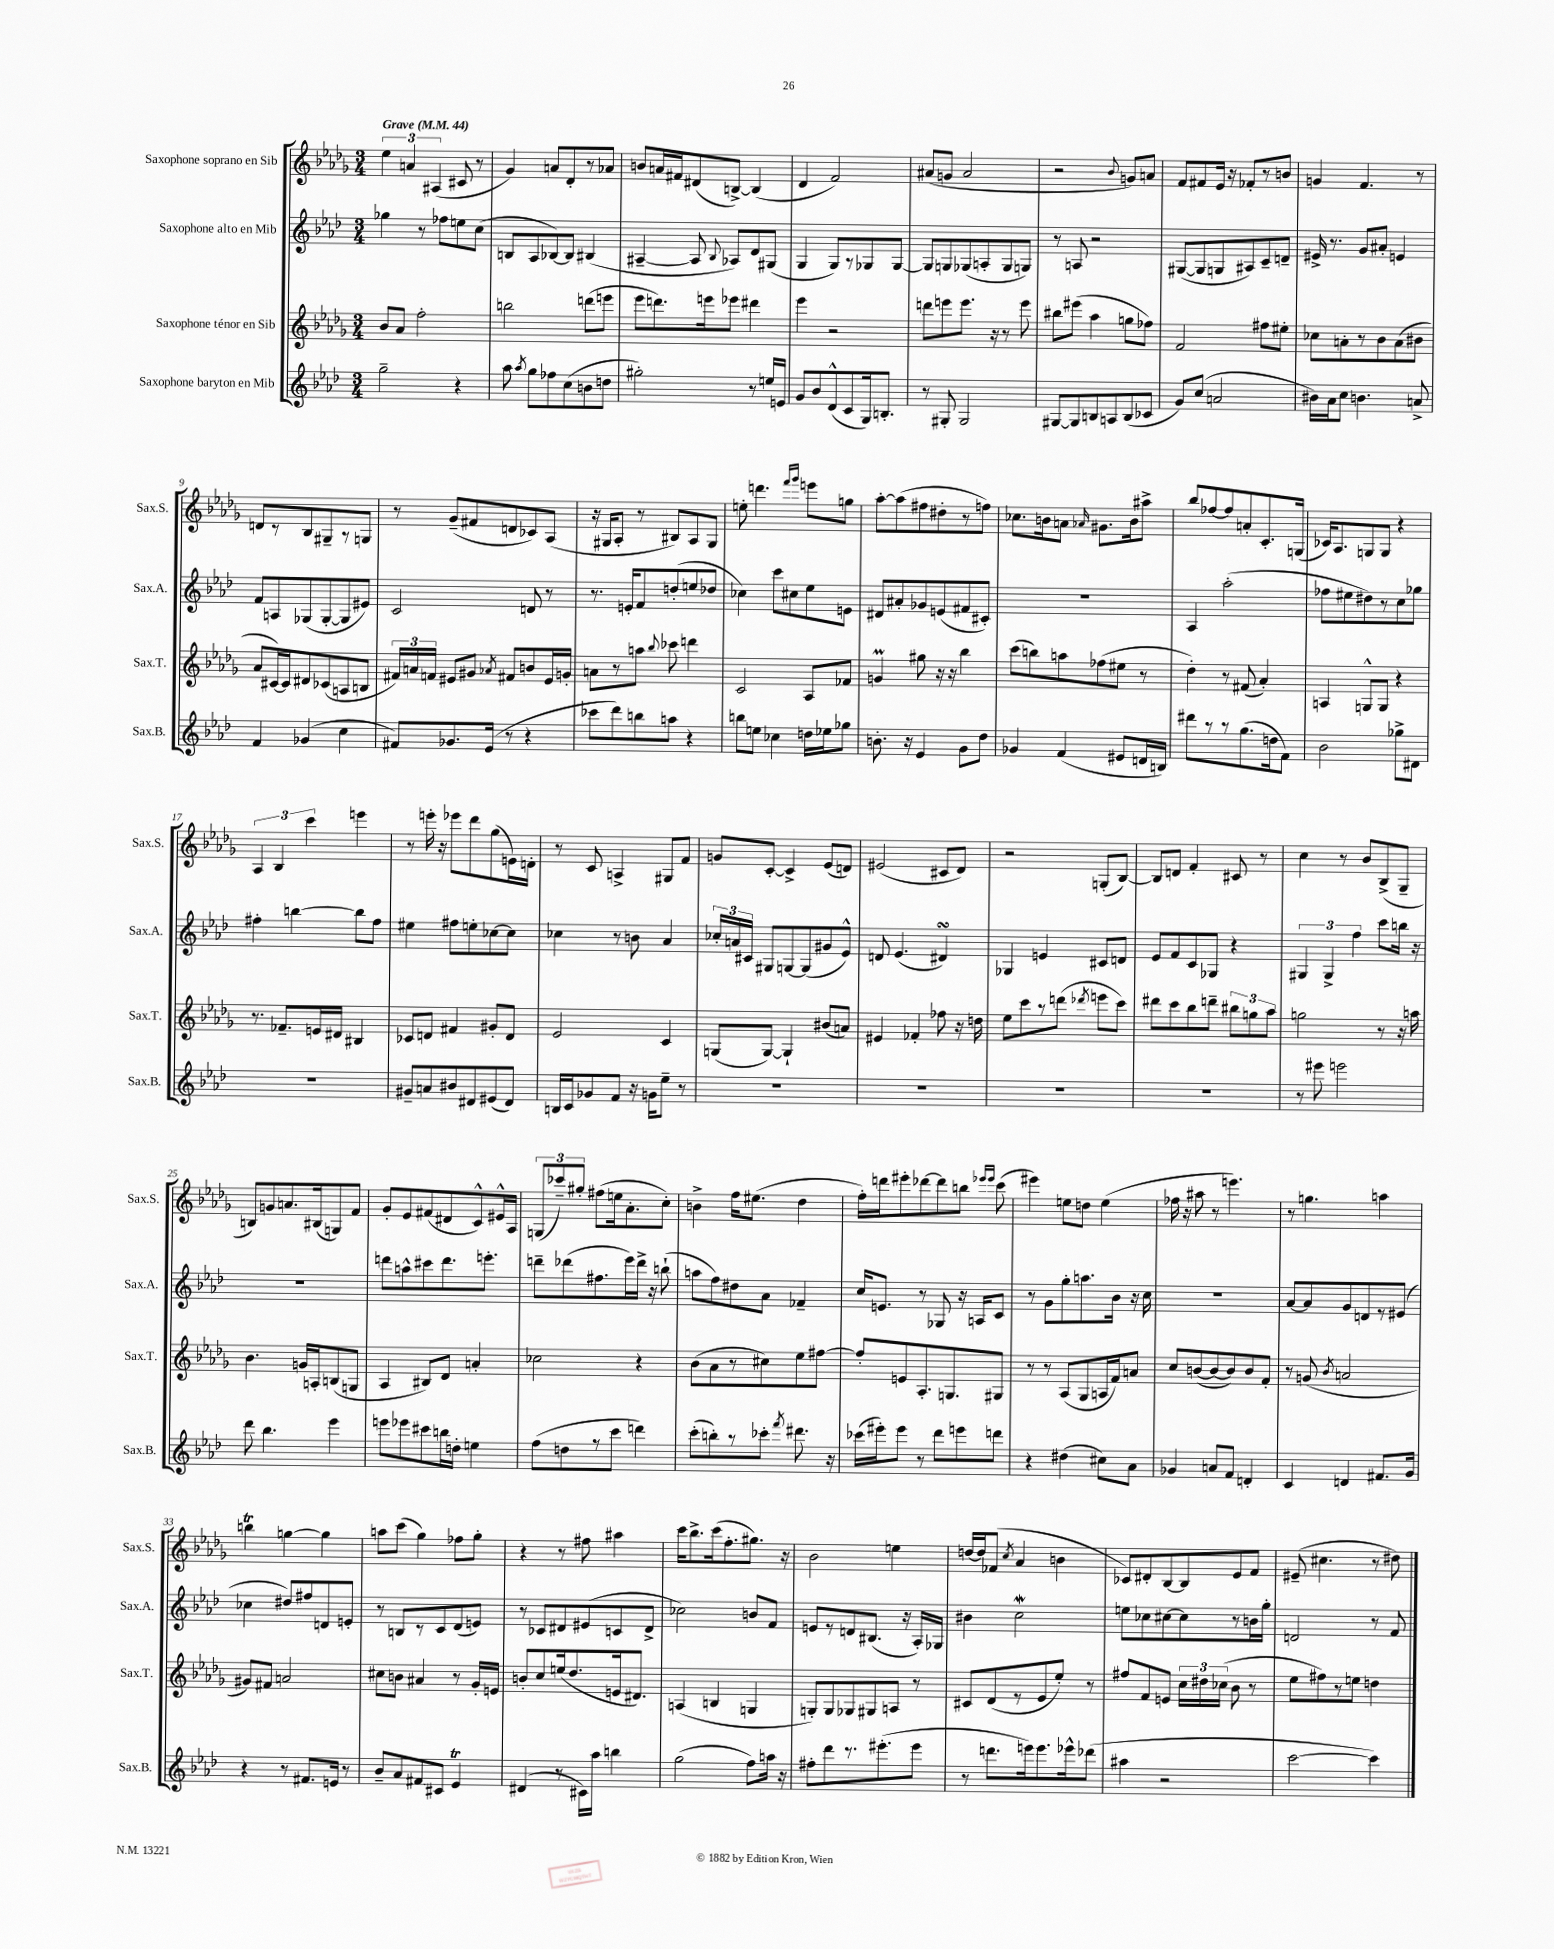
<<
\new StaffGroup <<
\new Staff = "s0" \with { instrumentName = "Saxophone soprano en Sib" shortInstrumentName = "Sax.S." } {
    \clef treble \key des \major \numericTimeSignature \time 3/4 \tempo "Grave" 4 = 44
    \autoBeamOff \tuplet 3/2 { ees''4 a'4 ais4( } cis'8 r8 |
    ges'4) a'8[ des'8-. r8 aes'8] |
    b'8[ a'16 fis'16 dis'8( b8]~->) b4( |
    des'4 f'2) |
    ais'8[( g'8] ais'2 |
    r2 \appoggiatura { bes'8 } g'8[) a'8] |
    f'8[ fis'8 ees'16] r16 fes'8[-. r8 b'8] |
    g'4 f'4. r8 |
    d'8[ r8 bes8 gis8-- r8 g8] |
    r8 ges'8[--( fis'8 d'8 ces'8) aes8]( |
    r16 gis16[ aes8]-. r8 bis8[) aes8 gis8] |
    e''8-. d'''4. \grace { f'''16[ ges'''16] } e'''8[ g''8] |
    aes''8[~-. aes''8( fis''8 dis''8-. r8 f''8]) |
    ces''8.[ b'16 a'8] \grace { aes'16 } gis'8.[ b'16 ais''8]-> |
    bes''8[ fes''8~ fes''8 a'8-. c'8.-. g16]( |
    ces'16[) aes8. g8 g8] r4 |
    \tuplet 3/2 { aes4 bes4 c'''4 } e'''4 |
    r8 e'''16-. r16 ees'''8[ des'''8 ges''8( e'16) d'16]-. |
    r8 c'8 a4-> gis8[ f'8] |
    g'8[ c'8]~-. c'4-> ees'8[( d'8]) |
    eis'2( cis'8[ des'8]) |
    r2 g8[-.( bes8]~) |
    bes8[ d'8] f'4-. cis'8 r8 |
    c''4 r8 bes'8[ bes8->( ges8]-- |
    b8[) g'8 a'8. bis16( g8) f'8] |
    ges'8[-. ees'8 fis'8( dis'8 c'8-^) eis'16-^ aes16] |
    \tuplet 3/2 { g8[( ces'''8--) gis''8]-. } fis''8[( e''16 aes'8.-. c''8]-.) |
    b'4-> f''16[ eis''8.]( des''4 |
    f''16[-.) d'''16 eis'''8-. des'''8~ des'''8 b''8] \grace { ees'''16[ ees'''16] } c'''8( |
    eis'''4) e''8[ d''8] e''4( |
    fes''16 r16 ais''8 r8 e'''4.) |
    r8 g''4. a''4 |
    b''4\trill g''4~ g''4 |
    a''8[ c'''8]( ges''4) fes''8[ ges''8]-. |
    r4 r8 fis''8 ais''4 |
    c'''16[ bes''8.-> c'''16( f''8.-. gis''8.]) r16 |
    bes'2 e''4 |
    d''16[~ d''16 fes'8]( \acciaccatura { c''8 } aes'4 b'4 |
    ces'8[) dis'8-. bes8~ bes8 ees'8 f'8] |
    eis'8--( cis''4. r8 dis''8) \bar "|." |
}
\new Staff = "s1" \with { instrumentName = "Saxophone alto en Mib" shortInstrumentName = "Sax.A." } {
    \clef treble \key aes \major \numericTimeSignature \time 3/4
    \autoBeamOff ges''4 r8 fes''8[ e''8 c''8]( |
    b8[ aes8 bes8~) bes8] bis4( |
    ais4~-- ais8 \appoggiatura { bes8 } aes8[) des'8 gis8]( |
    g4 g8[) r8 ges8 ges8]~ |
    ges8[ g8 ges8( a8-. ges8 g8]) |
    r8 a8 r2 |
    gis8[~( gis8 g8 ais8) c'8-- d'8]-- |
    eis'16-> r8. g'8[ ais'8]-. e'4 |
    f'8[ a8 ges8( ges8~-. ges8 eis'8]) |
    c'2 d'8 r8 |
    r8. e'16[-. f'8 d''8-.( e''8 des''8] |
    ces''4) c'''8[ cis''8 ees''8 e'8] |
    dis'8[ ais'8-. ges'8 e'8( fis'8 cis'8]-.) |
    R2. |
    aes4 aes''2-.( |
    fes''8[ eis''8 dis''8) r8 c''8 ges''8] |
    fis''4-. b''4~ b''8[ fis''8] |
    eis''4 fis''8[ e''8-. ces''8~ ces''8] |
    ces''4 r8 b'8 aes'4 |
    \tuplet 3/2 { ces''16[-. a'16 cis'16] } gis8[ g8~ g8( gis'8 ees'8]-^) |
    d'8 ees'4.( dis'4\turn) |
    ges4 e'4 cis'8[ d'8] |
    ees'8[ f'8 c'8 ges8] r4 |
    \tuplet 3/2 { gis4 gis4-> f''4 } c'''8[ b''16] r16 |
    R2. |
    d'''8[ a''8-^ cis'''8 d'''8. e'''8.]-. |
    d'''8[-- des'''8( fis''8. ees'''16) des'''16]-> r16 b''8-!( |
    a''8[ f''8) dis''8 aes'8] fes'4-- |
    c''16[ e'8.] r8 ges8 r16 a16[ c'8] |
    r8 g'8[ g''8-. a''8. bes'16] r16 c''16 |
    R2. |
    aes'8[~ aes'8 g'8 d'8 r8 eis'8]( |
    ces''4 dis''8[) fis''8 d'8 e'8]-. |
    r8 b8[ r8 c'8 des'8( e'8]) |
    r8 ces'8[ dis'8 eis'8( c'8 dis'8]-> |
    ces''2) b'8[ f'8] |
    e'8[ r8 d'8 bis8.]( r16 aes16[-.) ges16] |
    bis'4 c''2\mordent |
    e''8[ ces''8 cis''8~ cis''8 r8 b'16 g''16]-. |
    d'2 r8 f'8 \bar "|." |
}
\new Staff = "s2" \with { instrumentName = "Saxophone ténor en Sib" shortInstrumentName = "Sax.T." } {
    \clef treble \key des \major \numericTimeSignature \time 3/4
    \autoBeamOff bes'8[ aes'8] f''2-. |
    b''2 d'''8[( e'''8] |
    ees'''8[ d'''8.) e'''16 ees'''8] dis'''4 |
    ees'''4 r2 |
    d'''8[ e'''8 e'''8.] r16 r8 e'''8 |
    bis''8[ eis'''8]( aes''4 g''8[ fes''8]) |
    f'2 fis''8[ eis''8]-. |
    ces''8[ a'8-. r8 bes'8 a'8( bis'8] |
    aes'8[ cis'16~) cis'16 dis'8 ces'8( a8 b8] |
    \tuplet 3/2 { fis'16[) a'16 f'16] } eis'8[ gis'8] \acciaccatura { aes'8 } fis'8[ b'8 eis'16 g'16]-. |
    a'8[ r8 a''8] \appoggiatura { bes''8 } ces'''8 d'''4 |
    c'2 aes8[ fes'8] |
    g'4\prall gis''8 r16 r16 bes''4 |
    c'''8[( b''8) a''8 fes''8( eis''8] r8 |
    des''4-.) r8 fis'8( aes'4-.) |
    a4 g8[-^ g8] r4 |
    r8. fes'8.[-- e'16 dis'16] bis4 |
    ces'8[ d'8] fis'4 gis'8[-. d'8] |
    ees'2 c'4 |
    g8[( g8]~) g4-! bis'8[( a'8]) |
    eis'4 fes'4-. fes''8 r16 d''16 |
    ees''8[ c'''8 r8 d'''8]( \acciaccatura { des'''8 } e'''8[ c'''8]) |
    dis'''8[ c'''8 bes''8 d'''8]-- \tuplet 3/2 { bis''8[ g''8 aes''8] } |
    g''2 r8 r16 a''16 |
    bes'4. g'16[ a16-. b8( g8] |
    aes4 bis8[) des'8] a'4-. |
    ces''2 r4 |
    bes'8[( aes'8 r8 cis''8) ees''8 fis''8]~ |
    fis''8[-. e'8 aes8.-. g8. gis8] |
    r8 r8 aes8[( ges8 a16 f'16) a'8] |
    c''8[ b'8~( b'8~ b'8) b'8 f'8]-. |
    r8 g'8( \acciaccatura { bes'8 } a'2 |
    gis'8[) fis'8] a'2 |
    cis''8[ b'8] ais'4 r8 ges'16[-. e'16] |
    b'8[-. c''8 e''16( des''8. e'16 dis'8.]) |
    a4( b4 g4 |
    g8[-.) g8 ges8 gis8 a8] r8 |
    cis'8[ des'8( r8 ees'8 ees''8]-.) r8 |
    fis''8[ f'8 e'8] \tuplet 3/2 { c''16[ dis''16 ces''16]( } bes'8 r8 |
    ees''8[ fis''8) r8 e''8] d''4 \bar "|." |
}
\new Staff = "s3" \with { instrumentName = "Saxophone baryton en Mib" shortInstrumentName = "Sax.B." } {
    \clef treble \key aes \major \numericTimeSignature \time 3/4
    \autoBeamOff g''2-- r4 |
    aes''8 \acciaccatura { aes''8 } g''8[ fes''8 c''8( b'8 d''8] |
    gis''2-.) r8 e''16[ e'16] |
    g'8[ bes'8 des'8-^( c'8 g16) b8.]-. |
    r8 gis8-. gis2 |
    gis8[~ gis8 b8 a8 b8( ces'8] |
    g'8[) c''8]( a'2 |
    bis'16[) aes'16 c''8] b'4. a'8-> |
    f'4 ges'4( c''4 |
    fis'8[) ges'8. ees'16]( r8 r4 |
    ces'''8[ des'''8) b''8 a''8] r4 |
    b''8[ e''8] ces''4 d''16[ ees''16 ges''8] |
    b'8.-. r16 ees'4 g'8[ des''8] |
    ges'4 f'4( eis'8[ d'16 b16]) |
    dis'''8[ r8 r8 g''8.( d''16 f'8]) |
    bes'2 ges''8[-> dis'8] |
    R2. |
    gis'8[-- a'8 bis'8 dis'8 eis'8( dis'8]) |
    b16[ c'16 ges'8 f'8] r16 g'16[ ees''8]-- r8 |
    R2. |
    R2. |
    R2. |
    R2. |
    r8 eis'''8 e'''2 |
    des'''8 bes''4. ees'''4 |
    e'''8[ ees'''8 cis'''8 b''16 d''16]-. e''4 |
    f''8[( d''8 r8 c'''8] d'''4) |
    c'''8[-.( b''8-.) r8 ces'''8]-. \acciaccatura { f'''8 } dis'''8. r16 |
    ces'''16[( eis'''16-.) eis'''8] r8 des'''8[ e'''8 d'''8] |
    r4 dis''4( cis''8[) aes'8] |
    ges'4 a'8[ f'8] d'4-. |
    c'4 d'4 fis'8.[ g'16] |
    r4 r8 fis'8.[ e'16] r8 |
    bes'8[-- aes'8 fis'8\glissando cis'8] ees'4\trill |
    dis'4( r8 cis'16[) aes''16] b''4 |
    g''2( f''8[) a''16] r16 |
    fis''8[-. des'''8 r8. eis'''8.-.( eis'''8] |
    r8 d'''8.[ e'''16) e'''8. ees'''16-^ des'''8]( |
    ais''4 r2 |
    c'''2~ c'''4) \bar "|." |
}
>>
>>
